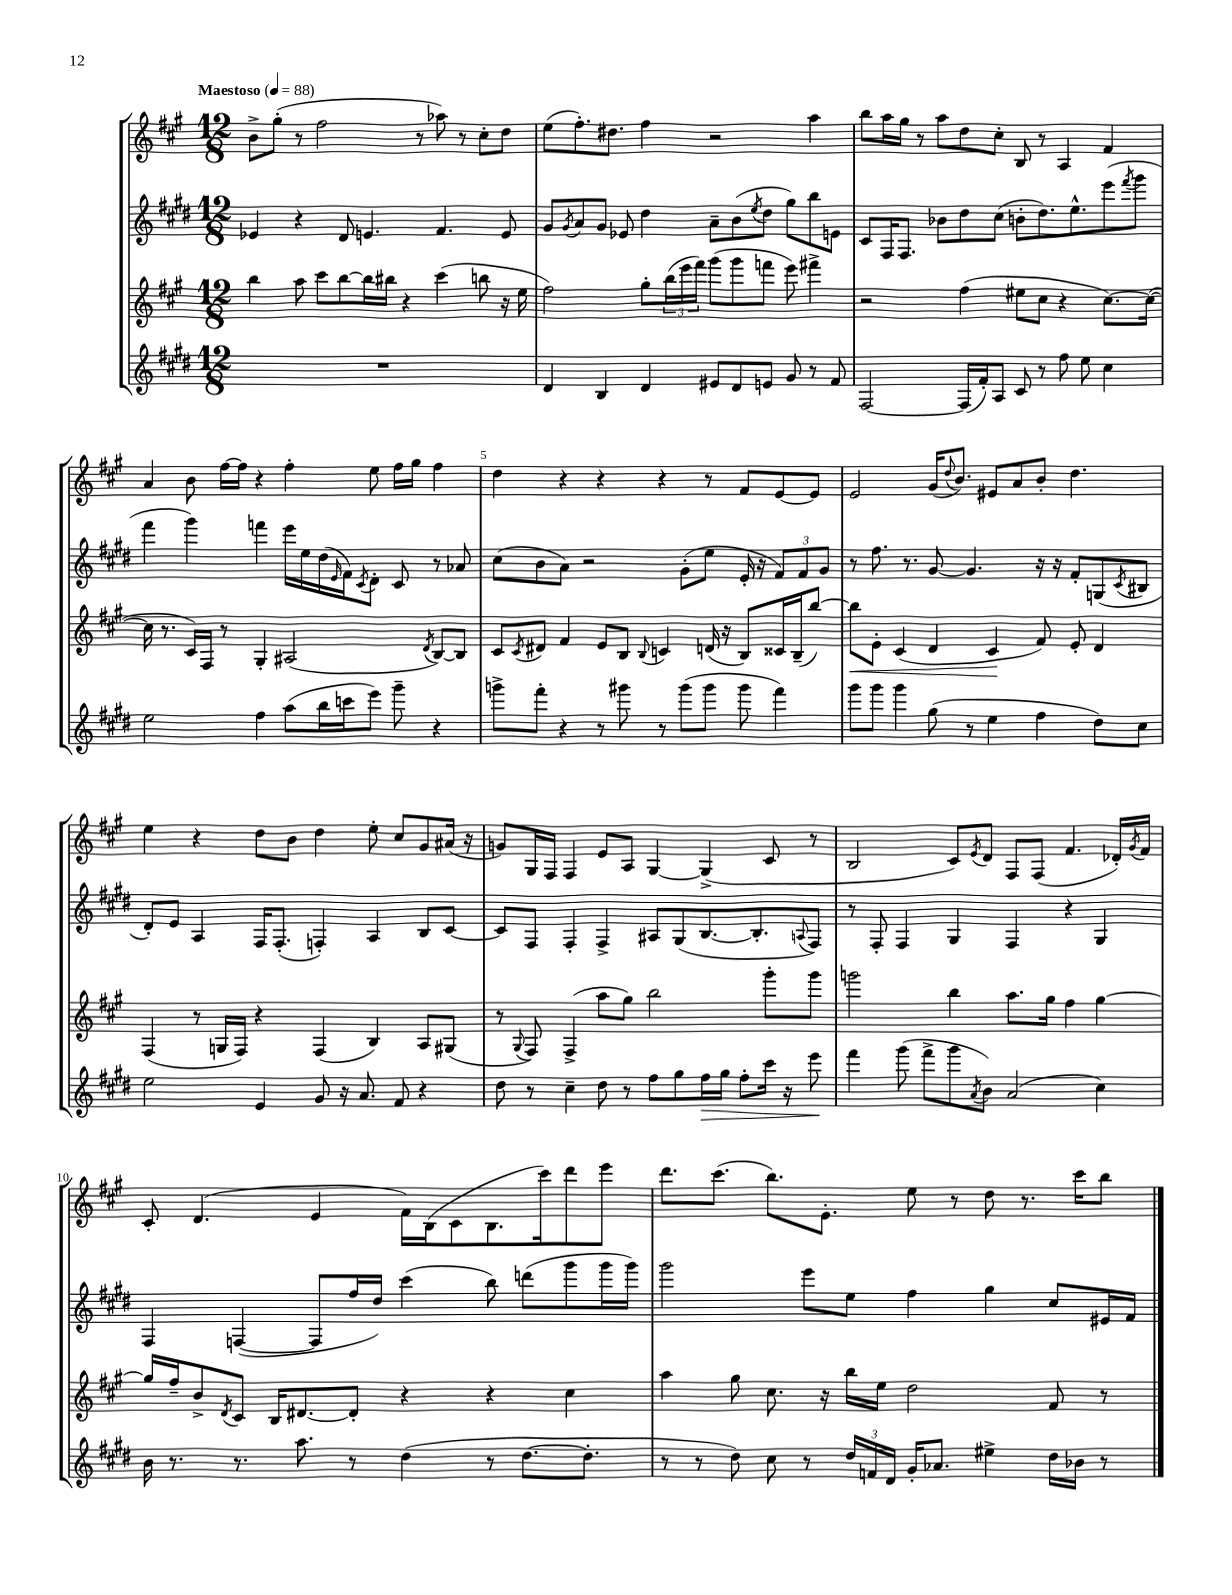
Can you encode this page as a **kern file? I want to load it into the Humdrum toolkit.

**kern	**dynam	**kern	**dynam	**kern	**kern
*part4	*part4	*part3	*part3	*part2	*part1
*staff4	*staff4	*staff3	*staff3	*staff2	*staff1
*clefG2	*	*clefG2	*	*clefG2	*clefG2
*k[f#c#g#d#]	*	*k[f#c#g#]	*	*k[f#c#g#d#]	*k[f#c#g#]
*M12/8	*	*M12/8	*	*M12/8	*M12/8
*MM88	*	*MM88	*	*MM88	*MM88
=1	=1	=1	=1	=1	=1
!	!	!	!	!	!LO:TX:a:B:t=Maestoso
1.r	.	4bb\	.	4e-X/	8b^\L
.	.	.	.	.	(8gg#'\J
.	.	8aa\	.	4r	8r
.	.	8ccc#\L	.	.	2ff#\
.	.	[8bb\	.	8d#/	.
.	.	16bb\L]	.	4.en/	.
.	.	16bb#X\JJ	.	.	.
.	.	4r	.	.	.
.	.	.	.	.	8r
.	.	(4ccc#\	.	4.f#/	8aa-X\)
.	.	.	.	.	8r
.	.	8bbn\	.	.	8cc#'\L
.	.	16r	.	8e/	8dd\J
.	.	16ee\	.	.	.
=2	=2	=2	=2	=2	=2
4d#/	.	2ff#\)	.	8g#/L	(8ee\L
.	.	.	.	8qg#/	.
.	.	.	.	8a/	8.ff#'\)
4B/	.	.	.	8g#/J	.
.	.	.	.	.	8.dd#X\J
.	.	.	.	8e-X/	.
4d#/	.	8gg#'\L	.	4dd#\	4ff#\
.	.	(24bb\L	.	.	.
.	.	24eee\	.	.	.
.	.	24fff#\JJ)	.	.	.
8e#X/L	.	(8ggg#\L	.	8a~\L	2r
8d#/	.	8ggg#\	.	(8b\	.
.	.	.	.	8qee/	.
8en/J	.	8fffn\J	.	8dd#\J	.
8g#/	.	8eee\)	.	8gg#\L)	.
8r	.	4fff#X^\	.	8bb\	4aa\
8f#/	.	.	.	8en\J	.
=3	=3	=3	=3	=3	=3
[2F#/	.	2r	.	8c#/L	8bb\L
.	.	.	.	16F#/K	16aa\L
.	.	.	.	8.F#/J	16gg#\JJ
.	.	.	.	.	8r
.	.	.	.	8b-X\L	8aa\L
(16F#/LL]	.	(4ff#\	.	8dd#\	8dd\
16f#'/J)	.	.	.	.	.
8A/J	.	.	.	(8cc#\J	8cc#'\J
8c#/	.	8ee#X\L	.	8bn'\L	8B/
8r	.	8cc#\J	.	8.dd#\)	8r
8ff#\	.	4r	.	.	4A/
.	.	.	.	8.ee^^\	.
8ee\	.	.	.	.	.
4cc#\	.	[8.cc#\L)	.	(8eee\	4f#/
.	.	.	.	8qfff#/	.
.	.	.	.	8ggg#\J	.
.	.	(16cc#\Jk_	.	.	.
!!LO:LB:g=z
=4	=4	=4	=4	=4	=4
2ee\	.	16cc#\]	.	4fff#\	4a/
.	.	8.r	.	.	.
.	.	16c#/LL)	.	4ggg#\)	8b\
.	.	16F#/JJ	.	.	.
.	.	8r	.	.	[16ff#\LL
.	.	.	.	.	16ff#\JJ]
4ff#\	.	4G#'/	.	4fffn\	4r
(8aa\L	.	(2A#X/	.	16eee\LL	4ff#'\
.	.	.	.	16ee\	.
16bb\L	.	.	.	(16dd#\	.
.	.	.	.	16qqe/	.
16cccn\J	.	.	.	16f#\J)	.
.	.	.	.	8qc#/	.
8eee\J)	.	.	.	8d#'\J	8ee\
8ggg#~\	.	.	.	8c#/	16ff#\LL
.	.	.	.	.	16gg#\JJ
.	.	8qd/	.	.	.
4r	.	[8B/L)	.	8r	4ff#\
.	.	8B/J]	.	8a-X/	.
=5	=5	=5	=5	=5	=5
8gggn^\L	.	8c#/L	.	(8cc#\L	4dd\
.	.	8qc#/	.	.	.
8fff#'\J	.	8d#X/J	.	8b\	.
4r	.	4f#/	.	8a\J)	4r
.	.	.	.	2r	.
8r	.	8e/L	.	.	4r
8ggg#X\	.	8B/J	.	.	.
.	.	8qqB/	.	.	.
8r	.	4cn/	.	.	4r
(8ggg#\L	.	.	.	(8g#'\L	.
8ggg#\J	.	(16dn/	.	8ee\J	8r
.	.	16r	.	.	.
8ggg#\	.	8B/L)	.	16e'/	8f#/L
.	.	.	.	16r	.
4fff#\)	.	16c##X/L	.	12f#/L)	[8e/
.	.	(16B~/J	.	.	.
.	.	.	.	12f#/	.
.	.	[8bb/J)	.	.	8e/J]
.	.	.	.	12g#/J	.
=6	=6	=6	=6	=6	=6
!	!	!	!LO:HP:b	!	!
8ggg#\L	.	8bb\L]	<	8r	2e/
8ggg#\J	.	8e'\J	.	8.ff#\	.
4ggg#\	.	(4c#/	.	.	.
.	.	.	.	8.r	.
(8gg#\	.	4d/	.	[8g#/	(16g#/KL
.	.	.	.	.	8qqdd/
.	.	.	.	.	8.b/J)
8r	.	.	.	4.g#/]	.
4ee\	.	4c#/	.	.	8e#X/L
.	.	.	.	.	8a/
4ff#\	.	8f#/)	[	16r	8b'/J
.	.	.	.	16r	.
.	.	8e'/	.	8f#'/L	4.dd\
8dd#\L)	.	4d/	.	(8Gn/	.
.	.	.	.	8qc#/	.
8cc#\J	.	.	.	8B#X/J	.
!!LO:LB:g=z
=7	=7	=7	=7	=7	=7
2ee\	.	(4F#/	.	8d#'/L)	4ee\
.	.	.	.	8e/J	.
.	.	8r	.	4A/	4r
.	.	16Gn/LL	.	.	.
.	.	16F#/JJ)	.	.	.
4e/	.	4r	.	16F#/KL	8dd\L
.	.	.	.	(8.F#'/J	.
.	.	.	.	.	8b\J
8g#/	.	(4F#/	.	4Fn'/)	4dd\
16r	.	.	.	.	.
8.a/	.	.	.	.	.
.	.	4B/)	.	4A/	8ee'\
8f#/	.	.	.	.	8cc#/L
4r	.	8A/L	.	8B/L	8g#/
.	.	(8G#X/J	.	[8c#/J	(16a#X/Jk
.	.	.	.	.	16r
=8	=8	=8	=8	=8	=8
8dd#\	.	8r	.	8c#/L]	8gn/L)
.	.	8qqG#/	.	.	.
8r	.	8F#/)	.	8F#/J	16G#/L
.	.	.	.	.	16F#/JJ
4cc#~\	.	(4F#^/	.	4F#'/	4F#/
8dd#\	.	8aa\L	.	4F#^/	8e/L
8r	.	8gg#\J)	.	.	8A/J
8ff#\L	.	2bb\	.	8A#X/L	[4G#/
8gg#\	.	.	.	(8G#/	.
!	!LO:HP:b	!	!	!	!
16ff#\L	>	.	.	[8.B/	(4G#^/]
16gg#\JJ	.	.	.	.	.
8ff#'\L	.	.	.	.	.
.	.	.	.	8.B'/]	.
16ccc#\Jk	.	8ggg#'\L	.	.	8c#/
16r	.	.	.	.	.
.	.	.	.	8qqAn/	.
8eee\	.	8ggg#\J	.	8F#/J)	8r
.	]	.	.	.	.
=9	=9	=9	=9	=9	=9
4fff#\	.	2gggn\	.	8r	2B/
.	.	.	.	8F#'/	.
(8ggg#\	.	.	.	4F#/	.
8fff#^\L	.	.	.	.	.
8ggg#\	.	4bb\	.	4G#/	8c#/L)
8qa/	.	.	.	.	8qe/
8b\J)	.	.	.	.	8d/J
(2a/	.	8.aa\L	.	4F#/	8F#/L
.	.	.	.	.	(8F#/J
.	.	16gg#\Jk	.	.	.
.	.	4ff#\	.	4r	4.f#/
4cc#\)	.	[4gg#\	.	4G#/	.
.	.	.	.	.	16d-X'/LL)
.	.	.	.	.	8qg#/
.	.	.	.	.	16f#/JJ
!!LO:LB:g=z
=10	=10	=10	=10	=10	=10
16b\	.	16gg#/LL]	.	4F#/	8c#'/
8.r	.	16ff#~/J	.	.	.
.	.	8b^/	.	.	(4.d/
.	.	8qd/	.	.	.
8.r	.	8c#/J	.	([4Fn/	.
.	.	16B/KL	.	.	.
8.aa\	.	[8.d#X/	.	.	.
.	.	.	.	8F/L]	4e/
8r	.	8d#'/J]	.	16ff#/L	.
.	.	.	.	16dd#/JJ)	.
(4dd#\	.	4r	.	(4ccc#\	16f#\LL)
.	.	.	.	.	(16B\J
.	.	.	.	.	8c#\
8r	.	4r	.	8bb\)	8.B\
[8.dd#\L	.	.	.	(8dddn\L	.
.	.	.	.	.	16ccc#\k)
.	.	4cc#\	.	8ggg#\	8ddd\
8.dd#'\J]	.	.	.	.	.
.	.	.	.	16ggg#\L	8eee\J
.	.	.	.	16ggg#\JJ)	.
=11	=11	=11	=11	=11	=11
8r	.	4aa\	.	2ggg#\	8.ddd\L
8r	.	.	.	.	.
.	.	.	.	.	(8.ccc#\J
8dd#\)	.	8gg#\	.	.	.
8cc#\	.	8.cc#\	.	.	8.bb\L)
8r	.	.	.	8eee\L	.
.	.	16r	.	.	8.e'\J
24dd#/LL	.	16bb\LL	.	8ee\J	.
24fn/	.	.	.	.	.
.	.	16ee\JJ	.	.	.
24d#/JJ	.	.	.	.	.
16g#'/KL	.	2dd\	.	4ff#\	8ee\
8.a-X/J	.	.	.	.	.
.	.	.	.	.	8r
4ee#X^\	.	.	.	4gg#\	8dd\
.	.	.	.	.	8.r
16dd#\LL	.	8f#/	.	8cc#/L	.
16b-X\JJ	.	.	.	.	16ccc#\KL
8r	.	8r	.	16e#X/L	8bb\J
.	.	.	.	16f#/JJ	.
==	==	==	==	==	==
*-	*-	*-	*-	*-	*-
